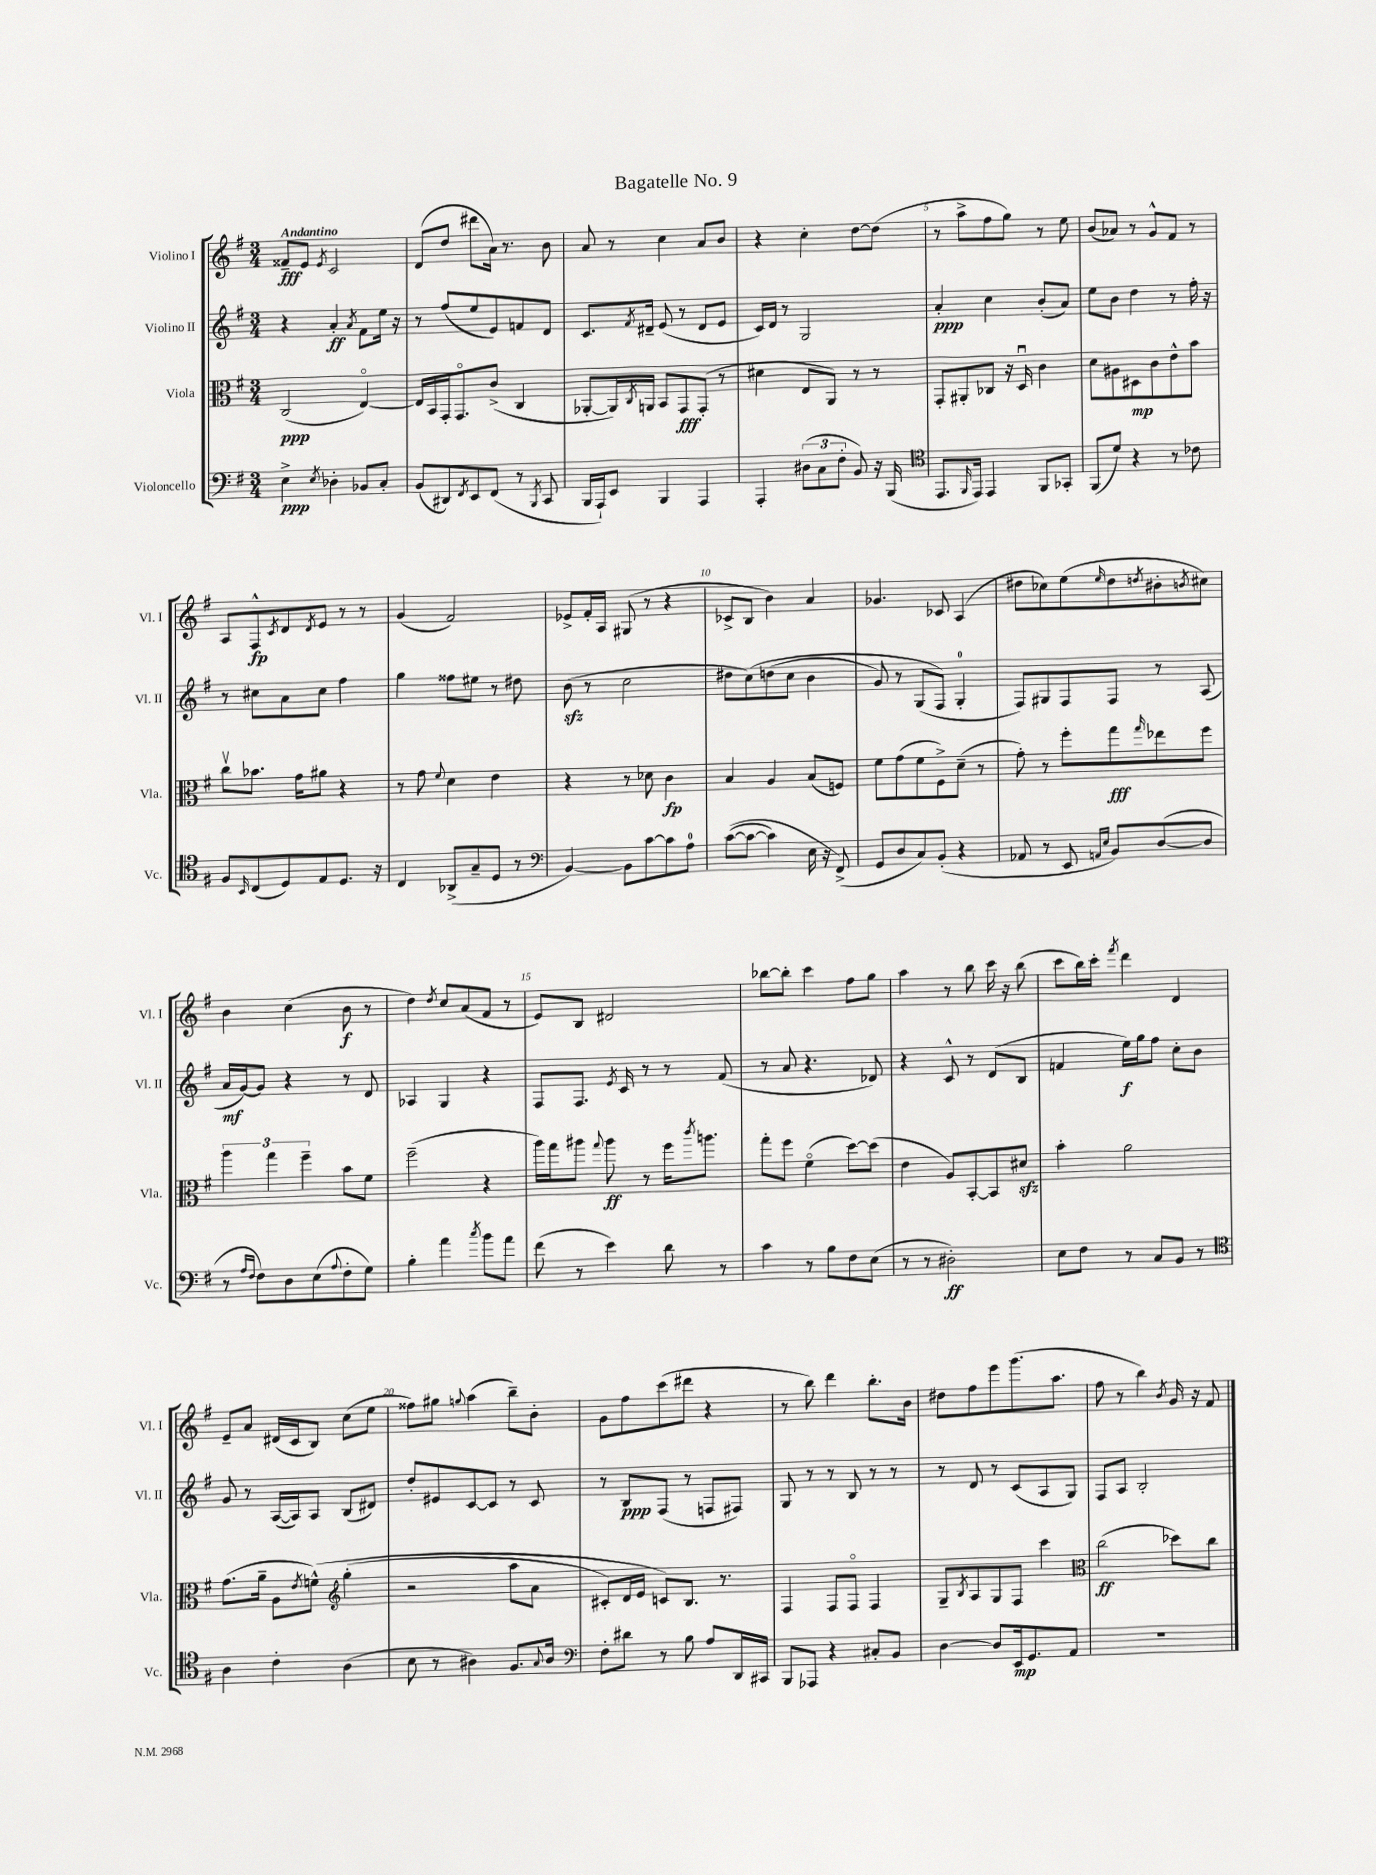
\header { title = "Bagatelle No. 9" }
<<
\new StaffGroup <<
\new Staff = "s0" \with { instrumentName = "Violino I" shortInstrumentName = "Vl. I" } {
    \clef treble \key g \major \numericTimeSignature \time 3/4 \tempo "Andantino"
    fisis'8--\fff e'8 \acciaccatura { e'8 } c'2 |
    d'8( d''8 dis'''8 a'16) r8. b'8 |
    a'8 r8 c''4 a'8 b'8 |
    r4 c''4-. d''8~ d''8( |
    r8 a''8-> fis''8 g''8) r8 e''8 |
    b'8( aes'8) r8 g'8-^ fis'8 r8 |
    a8 fis8-^\fp \acciaccatura { c'8 } d'8 \acciaccatura { d'8 } e'8 r8 r8 |
    g'4( fis'2) |
    ees'8-> fis'16-. a16 gis8( r8 r4 |
    ces'8-> b8 b'4) a'4 |
    ges'4. ces'8 a4( |
    dis''8 ces''8) e''8( \grace { e''16 } dis''8 \acciaccatura { d''8 } bis'8-. \acciaccatura { b'8 } cis''8) |
    b'4 c''4( b'8\f r8 |
    d''4) \acciaccatura { d''8 } c''8 a'8( fis'8 r8 |
    e'8) b8 dis'2 |
    bes''8~ bes''8-. c'''4 fis''8 g''8 |
    a''4 r8 b''8 c'''16 r16 b''8( |
    c'''8 b''16) c'''16-. \acciaccatura { fis'''8 } d'''4 d'4 |
    e'8-- a'8 dis'16( c'16 b8) c''8( e''8 |
    fisis''8) gis''8 \appoggiatura { g''8 } a''4( b''8--) b'8-. |
    g'8 fis''8 c'''8( dis'''8 r4 |
    r8 b''8) d'''4 b''8.-. b'16 |
    dis''8 fis''8 e'''8 g'''8.( a''8. |
    fis''8 r8 b''4) \acciaccatura { b'8 } g'16 r16 fis'8 \bar "|." |
}
\new Staff = "s1" \with { instrumentName = "Violino II" shortInstrumentName = "Vl. II" } {
    \clef treble \key g \major \numericTimeSignature \time 3/4
    r4 a'4-.\ff \acciaccatura { a'8 } fis'8 e''16 r16 |
    r8 fis''8( e''8 e'8) f'8 d'8 |
    c'8. \acciaccatura { fis'8 } dis'16-- e'8( r8 dis'8 e'8 |
    c'16) d'16 r8 g2 |
    a'4-.\ppp c''4 b'8-.( a'8) |
    e''8 b'8 d''4 r8 fis''16-. r16 |
    r8 cis''8 a'8 cis''8 fis''4 |
    g''4 fisis''8 eis''8 r8 dis''8 |
    b'8\sfz( r8 c''2 |
    dis''8 c''8)\( d''8( c''8 b'4 |
    g'8) r8 g8( fis8\) g4-0-. |
    fis8) gis8 fis8 fis8 r8 a8( |
    a'16\mf g'16~) g'8 r4 r8 d'8 |
    aes4 g4 r4 |
    fis8 fis8. \acciaccatura { e'8 } c'16 r8 r8 fis'8( |
    r8 a'8 r4. des'8) |
    r4 c'8-^ r8 d'8( b8 |
    f'4 e''16\f) g''16 fis''8 c''8-. b'8 |
    g'8 r8 a16~( a16) a8 b8( dis'8) |
    d''8-. eis'8 c'8~ c'8 r8 c'8 |
    r8 b8\ppp fis8( r8 f8 fis8) |
    g8 r8 r8 b8 r8 r8 |
    r8 d'8 r8 c'8( a8 g8) |
    fis8 a8 b2-. \bar "|." |
}
\new Staff = "s2" \with { instrumentName = "Viola" shortInstrumentName = "Vla." } {
    \clef alto \key g \major \numericTimeSignature \time 3/4
    c2\ppp( e4~\flageolet) |
    e16 b,16 g,16-. g,8.\flageolet c'8->( c4 |
    aes,8~-. aes,16) \acciaccatura { c8 } a,16 b,8 g,8\fff g,8-.( r8 |
    dis'4 e8 a,8) r8 r8 |
    g,8-. ais,8-. ces8 r16 d16\downbow c'4 |
    d'8 ais8 dis8\mp c'8 e'8-^ b'8 |
    c''8\upbow bes'8. g'16 ais'8 r4 |
    r8 g'8 \appoggiatura { fis'8 } d'4 e'4 |
    r4 r8 des'8 c'4\fp |
    b4 a4 b8( f8) |
    fis'8 g'8( fis'8 fis8->) d'8--( r8 |
    g'8-.) r8 fis''8-. g''8\fff \grace { g''16 } ees''8 fis''8 |
    \tuplet 3/2 { a''4 g''4 fis''4-- } b'8 fis'8 |
    fis''2--( r4 |
    a''16) g''16 ais''8 \appoggiatura { g''8 } ais''8\ff r8 fis''16 \acciaccatura { c'''8 } a''8. |
    g''8-. fis''8 fis'4\flageolet( d''8~) d''8( |
    e'4 a8) b,8~-. b,8 dis'8\sfz |
    b'4-. a'2 |
    g'8.( a'16-- a8 \acciaccatura { e'8 } f'8-^)\( \clef treble g''4-.( |
    r2 a''8 a'8 |
    cis'8-.) d'16 e'16 c'8\) b8. r8. |
    fis4 fis8 fis8\flageolet fis4 |
    g8-- \acciaccatura { b8 } a8 g8 fis8 c'''4 |
    \clef alto c''2\ff( des''8) c''8 \bar "|." |
}
\new Staff = "s3" \with { instrumentName = "Violoncello" shortInstrumentName = "Vc." } {
    \clef bass \key g \major \numericTimeSignature \time 3/4
    e4->\ppp \acciaccatura { e8 } des4-. bes,8 c8-. |
    b,8( dis,8) \acciaccatura { fis,8 } e,8 fis,8( r8 \acciaccatura { b,,8 } c,8 |
    b,,16 a,,16-!) e,8 b,,4 a,,4 |
    a,,4-. \tuplet 3/2 { dis8( c8 fis8-. } b,8) r16 b,,16( |
    \clef tenor e,8. \grace { fis,16 } e,16) e,4 fis,8 ges,8-. |
    fis,8( d'8) r4 r8 ces'8 |
    fis8 \grace { b,16 } c8( d8) e8 d8. r16 |
    c4 aes,8->( g8-- d8 r8 |
    \clef bass b,4~) b,8 c'8~ c'8 a8-0 |
    c'8~(\( c'8~ c'4) e16 r16 fis,8->(\) |
    g,8 d8 c8) b,8-.( r4 |
    aes,8 r8 e,8 \grace { a,16 e16 } b,8) d8~( d8 |
    r8 \grace { a16 fis16 } fis8) d8 e8( \appoggiatura { a8 } fis8-. g8) |
    b4-. a'4 \acciaccatura { c''8 } b'8 a'8 |
    fis'8( r8 e'4) d'8 r8 |
    c'4 r8 b8 fis8 e8( |
    r8 r8 dis2-.\ff) |
    e8 fis8 r8 c8 b,8 r8 |
    \clef tenor a4 c'4-. a4( |
    b8 r8 ais4) fis8. \appoggiatura { g8 } ais16 |
    \clef bass fis8-. dis'8 r8 b8 a8 d,16 cis,16 |
    b,,8 aes,,8 r4 cis8-. b,8 |
    d4~ d8 e,16\mp g,8. a,8 |
    R2. \bar "|." |
}
>>
>>
\layout { \context { \Score \override BarNumber.break-visibility = ##(#f #t #t) barNumberVisibility = #(every-nth-bar-number-visible 5) } }
